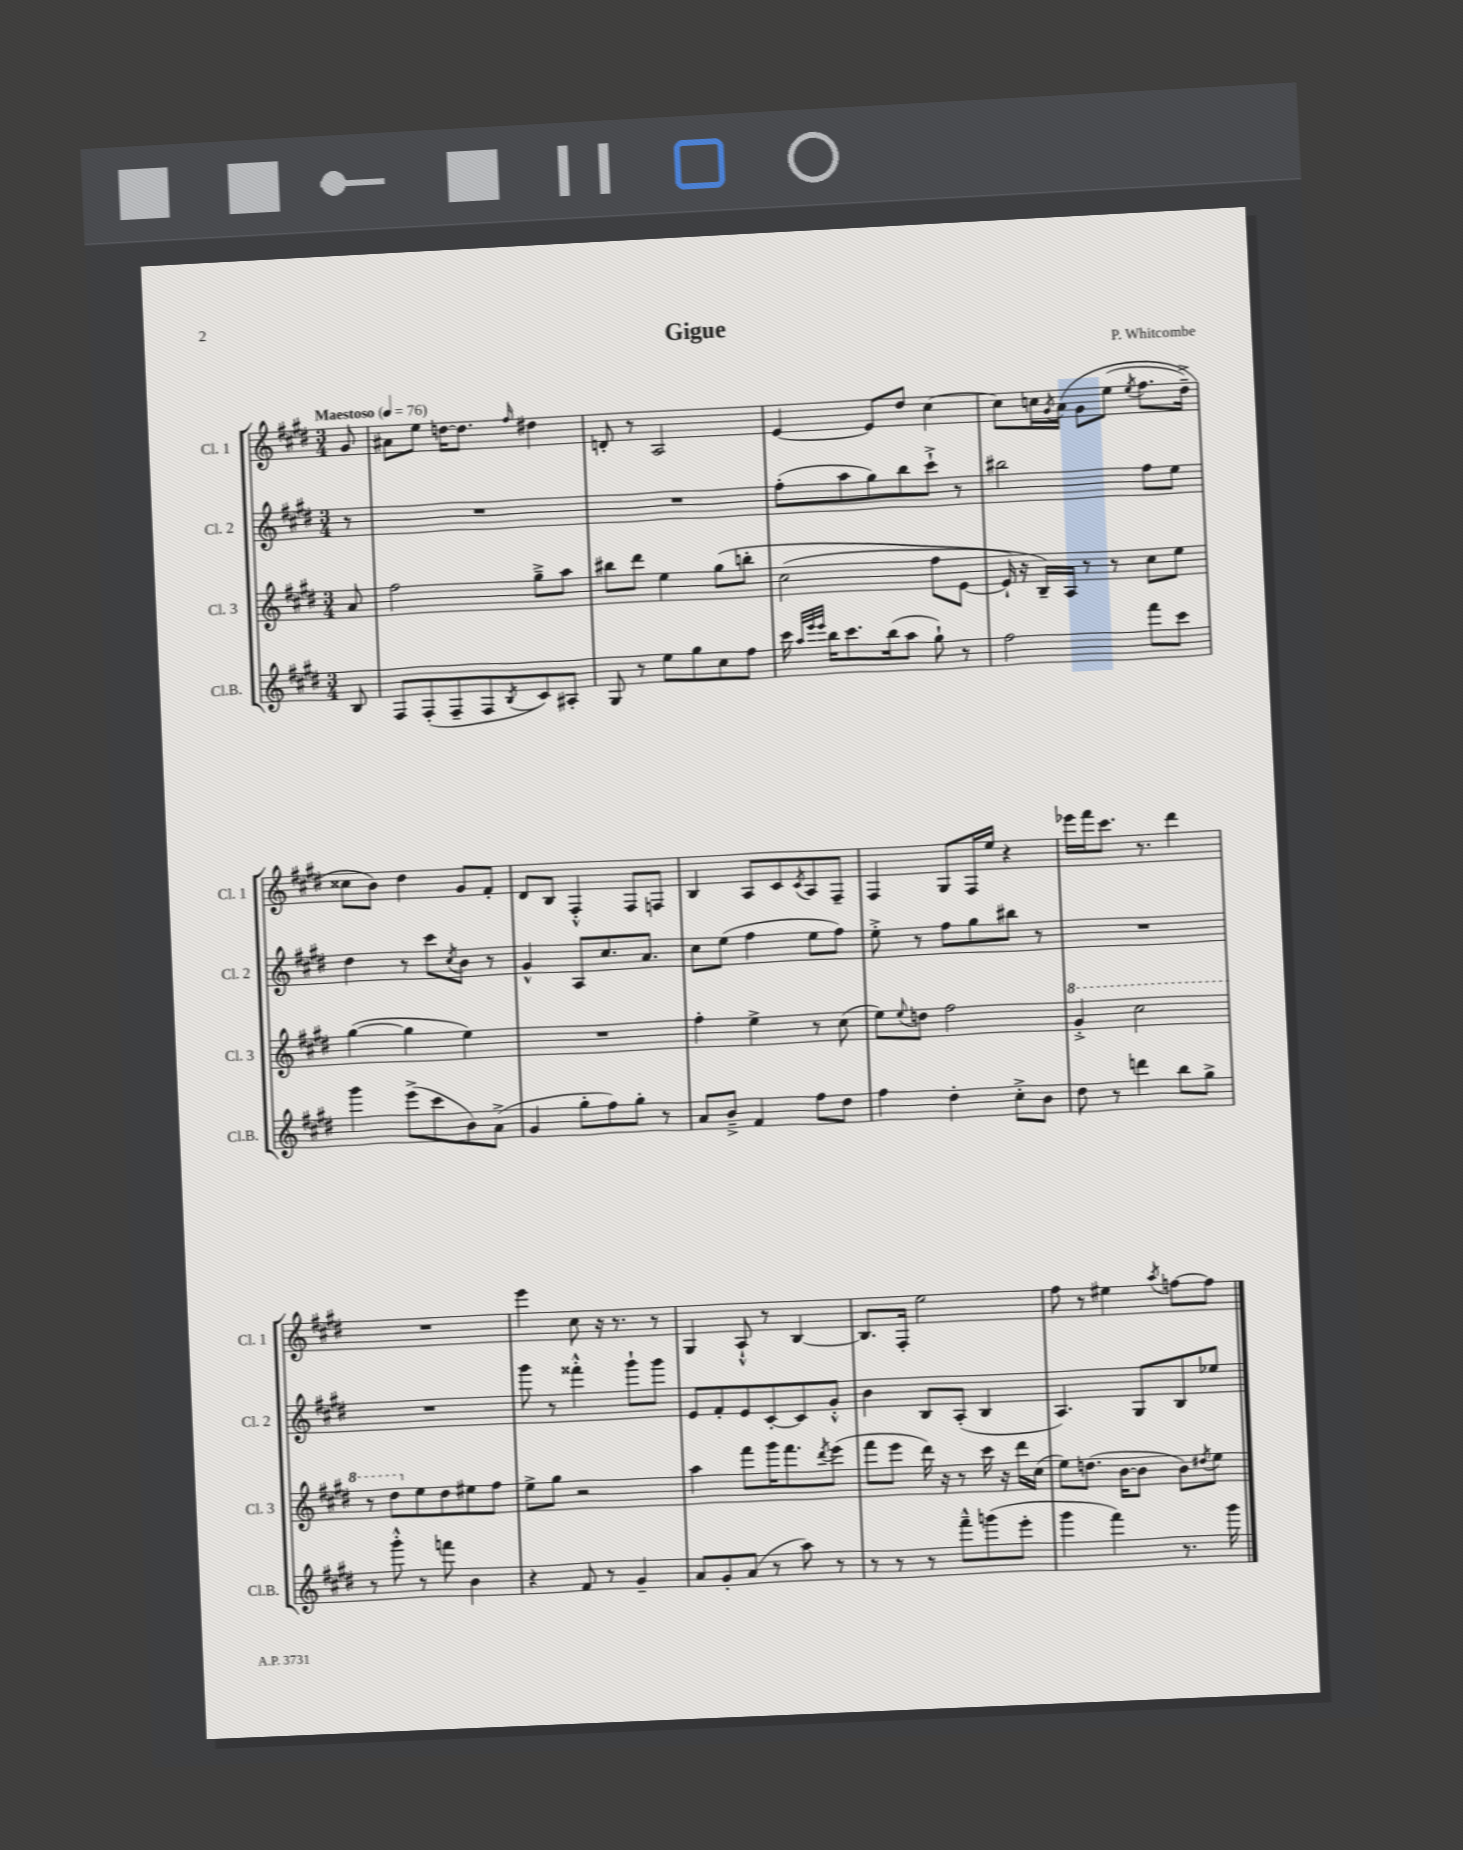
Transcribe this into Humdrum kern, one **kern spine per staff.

**kern	**kern	**kern	**kern
*staff4	*staff3	*staff2	*staff1
*clefG2	*clefG2	*clefG2	*clefG2
*k[f#c#g#d#]	*k[f#c#g#d#]	*k[f#c#g#d#]	*k[f#c#g#d#]
*M3/4	*M3/4	*M3/4	*M3/4
*MM76	*MM76	*MM76	*MM76
8B	8a	8r	8g#
=	=	=	=
8F#	2ff#	2.r	8a#
(8F#'	.	.	8ee
8F#~	.	.	[16dd
.	.	.	8.dd]
8F#	.	.	.
8qB	.	.	16qqff#
8c#)	8gg#~^	.	4dd#
8A#'	8aa	.	.
=	=	=	=
8G#	8bb#	2.r	8d'
8r	8ddd#	.	8r
8ee	4ee	.	2A
8gg#	.	.	.
8cc#	&(8gg#	.	.
8ff#	8bb'	.	.
=	=	=	=
16ccc#	(2cc#	(8ff#'	[4e
32qqaa	.	.	.
32qqeee	.	.	.
32qqeee	.	.	.
16bb	.	.	.
8.ccc#	.	8aa	.
.	.	8gg#)	8e]
(16bb	.	.	.
8aa	.	8bb	8dd#
8gg#`)	8ff#	8ccc#`^	[4cc#
8r	[8e	8r	.
=	=	=	=
2ff#	16e`])	2bb#	8cc#]
.	16r	.	.
.	16B~&)	.	16cc
.	.	.	8qg#
.	16A	.	&(16a
.	8r	.	8g#
.	8r	.	(8ee
.	.	.	8qee
8fff#	8cc#	8ff#	8.ff#
8ccc#	8ee	8ee	.
.	.	.	16dd#~^)
=	=	=	=
4ggg#	([4gg#	4dd#	8cc##
.	.	.	8b&)
(8eee^	4gg#]	8r	4dd#
8ccc#	.	8ccc#	.
.	.	8qcc#	.
8b)	4ee)	8b	8g#
(8a^	.	8r	8f#'
=	=	=	=
4g#	2.r	4g#^^	8d#
.	.	.	8B
8gg#'	.	8A	4F#'^^
8ff#)	.	8.cc#	.
8gg#'	.	.	8F#
.	.	8.a	.
8r	.	.	8F
=	=	=	=
8a	4ff#'	8cc#	4B
8b~^	.	(8ee	.
4f#	4ee^	4ff#	8A
.	.	.	8c#
.	.	.	8qc#
8ff#	8r	8ee	8A
8dd#	(8cc#	8ff#)	8F#~
=	=	=	=
4ff#	8ee)	8ee'^	4F#
.	8qqee	.	.
.	8dd	8r	.
4dd#'	2ff#	8ff#	8G#
.	.	8gg#	16F#
.	.	.	16ee
8cc#'^	.	8bb#	4r
8b	.	8r	.
=	=	=	=
8dd#	4gg#'^	2.r	16eee-
.	.	.	16fff#
8r	.	.	8.ccc#
4ddd	2ccc#	.	.
.	.	.	8.r
8bb	.	.	4ddd#
8gg#^	.	.	.
=	=	=	=
8r	8r	2.r	2.r
8ggg#'^^	8ddd#	.	.
8r	8ee	.	.
8fff	8dd#	.	.
4b	8ee#	.	.
.	8ff#	.	.
=	=	=	=
4r	8ee^	8ggg#	4eee
.	8gg#	8r	.
8f#	2r	4fff##'^^	8cc#
8r	.	.	16r
.	.	.	8.r
4g#~	.	8ggg#`	.
.	.	8ggg#	8r
=	=	=	=
8a	4aa	8e	4G#
8g#'	.	8f#'	.
(8a	8fff#	8e	8A`^^
8r	16ggg#	[8c#'	8r
.	8.fff#	.	.
8aa)	.	8c#]	[4B
.	8qddd#	.	.
8r	(8eee	8g#'^^	.
=	=	=	=
8r	8fff#	4b	8.B]
8r	8eee	.	.
.	.	.	16F#'
8r	16ddd#)	8B	2ee
.	16r	.	.
8fff#~^^	8r	(8A'	.
(8ggg	16ccc#	4B	.
.	16r	.	.
8eee'	16ddd#	.	.
.	(16cc#	.	.
=	=	=	=
4ggg#	8ee)	4.A)	8ff#
.	(8.dd	.	8r
4fff#)	.	.	4ee#
.	[16b	.	.
.	8b]	8G#	.
.	.	.	8qaa
8.r	8b)	8B	[8ff
.	8qdd#	.	.
.	8ee	8ee-	8ff]
16ggg#	.	.	.
==	==	==	==
*-	*-	*-	*-
